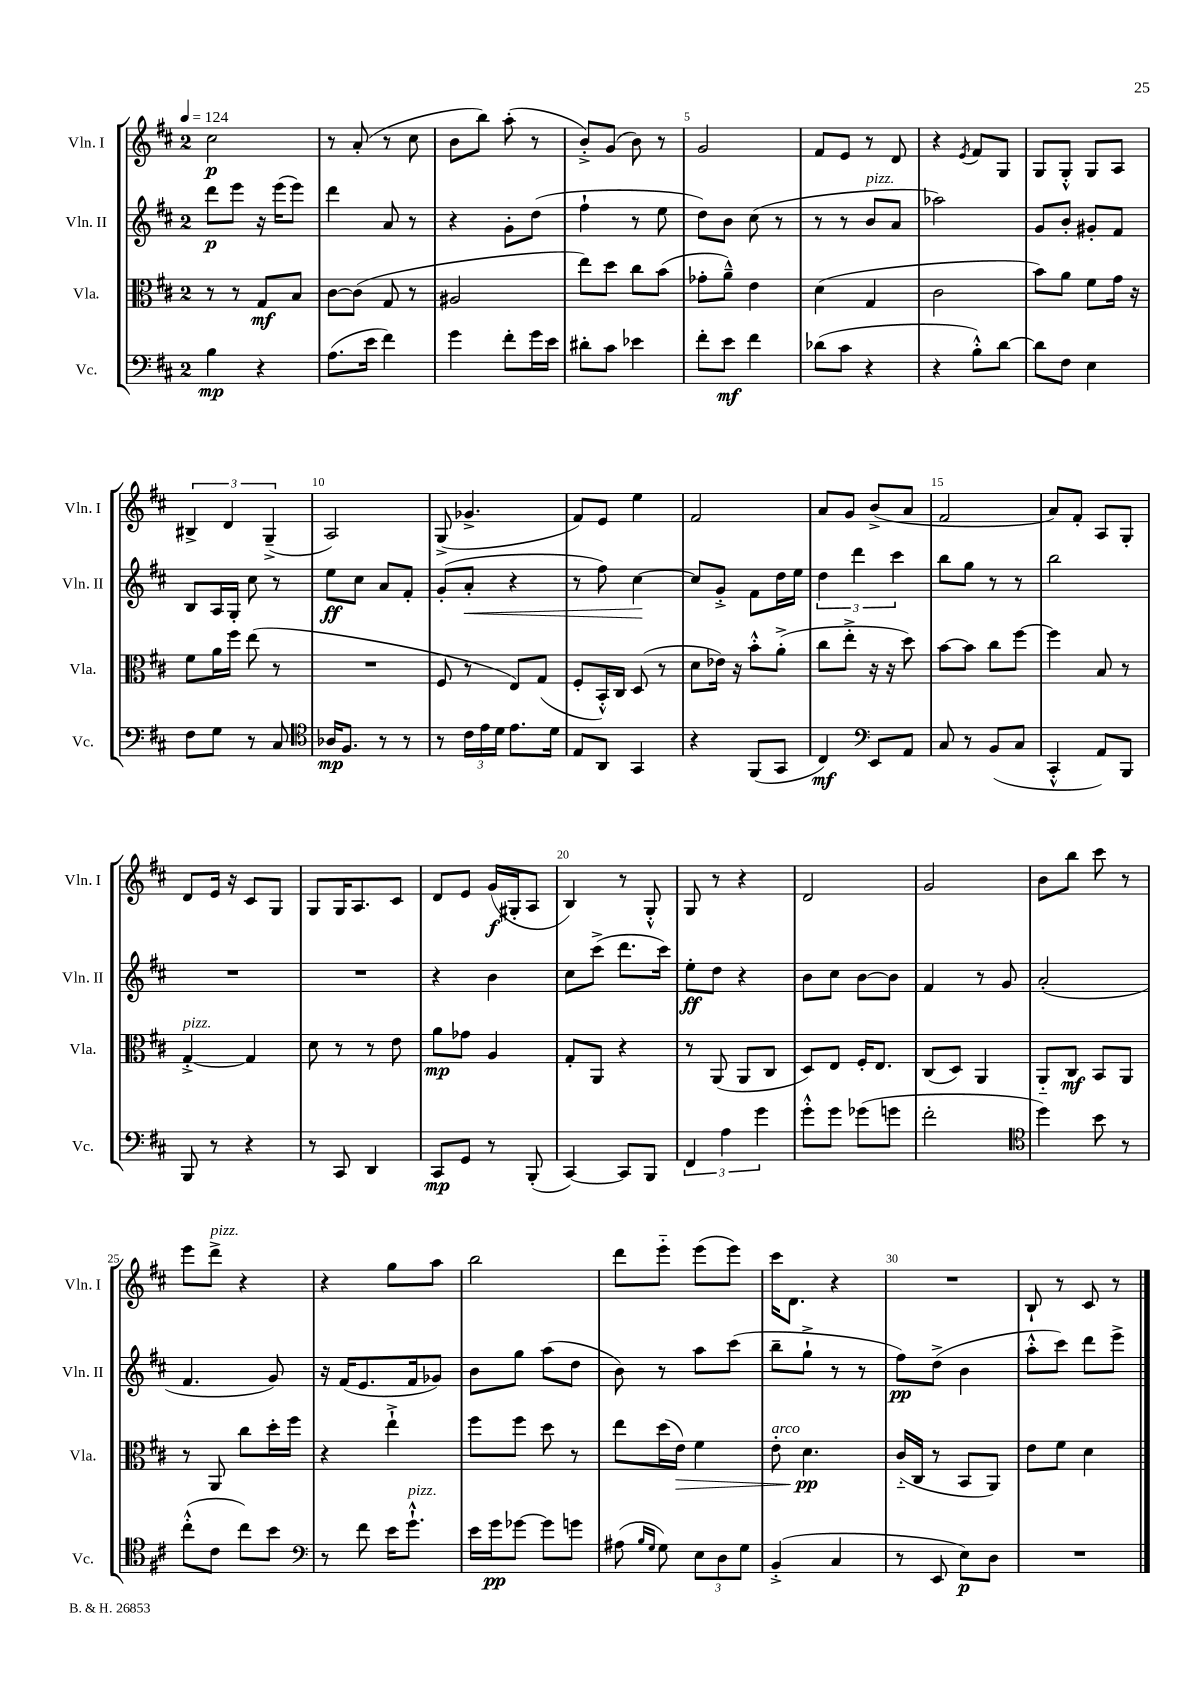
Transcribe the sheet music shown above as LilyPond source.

<<
\new StaffGroup <<
\new Staff = "s0" \with { instrumentName = "Vln. I" shortInstrumentName = "Vln. I" } {
    \clef treble \key d \major \once \override Staff.TimeSignature.style = #'single-digit \time 2/4 \tempo 4 = 124
    cis''2\p |
    r8 a'8-.( r8 cis''8 |
    b'8 b''8) a''8-.( r8 |
    b'8-.->) g'8( b'8) r8 |
    g'2 |
    fis'8 e'8 r8 d'8 |
    r4 \acciaccatura { e'8 } fis'8 g8 |
    g8 g8-.-^ g8 a8 |
    \tuplet 3/2 { bis4-> d'4 g4--->( } |
    a2) |
    g8->( ges'4.-> |
    fis'8) e'8 e''4 |
    fis'2 |
    a'8 g'8 b'8->( a'8 |
    fis'2 |
    a'8) fis'8-. a8 g8-. |
    d'8 e'16 r16 cis'8 g8 |
    g8 g16 a8. cis'8 |
    d'8 e'8 g'16\f( gis16-. a8 |
    b4) r8 g8-.-^ |
    g8 r8 r4 |
    d'2 |
    g'2 |
    b'8 b''8 cis'''8 r8 |
    e'''8 d'''8->^\markup { \italic "pizz." } r4 |
    r4 g''8 a''8 |
    b''2 |
    d'''8 e'''8-_ e'''8( e'''8) |
    cis'''16 d'8. r4 |
    R2 |
    b8-! r8 cis'8 r8 \bar "|." |
}
\new Staff = "s1" \with { instrumentName = "Vln. II" shortInstrumentName = "Vln. II" } {
    \clef treble \key d \major \once \override Staff.TimeSignature.style = #'single-digit \time 2/4
    d'''8\p e'''8 r16 e'''16( e'''8) |
    d'''4 a'8 r8 |
    r4 g'8-. d''8( |
    fis''4-! r8 e''8 |
    d''8) b'8 cis''8( r8 |
    r8 r8 b'8^\markup { \italic "pizz." } a'8 |
    aes''2) |
    g'8 b'8-. gis'8-. fis'8 |
    b8 a16 g16-. cis''8 r8 |
    e''8\ff cis''8 a'8 fis'8-. |
    g'8-.( a'8-.\< r4 |
    r8 fis''8) cis''4~\! |
    cis''8 g'8-.-> fis'8 d''16 e''16 |
    \tuplet 3/2 { d''4 d'''4 cis'''4 } |
    b''8 g''8 r8 r8 |
    b''2 |
    R2 |
    R2 |
    r4 b'4 |
    cis''8 cis'''8->( d'''8. cis'''16) |
    e''8-.\ff d''8 r4 |
    b'8 cis''8 b'8~ b'8 |
    fis'4 r8 g'8 |
    a'2-.( |
    fis'4. g'8) |
    r16 fis'16( e'8. fis'16 ges'8) |
    b'8 g''8 a''8( d''8 |
    b'8) r8 a''8 cis'''8( |
    b''8-- g''8-!-> r8 r8 |
    fis''8\pp) d''8->( b'4 |
    a''8-.-^ cis'''8) d'''8 e'''8-> \bar "|." |
}
\new Staff = "s2" \with { instrumentName = "Vla." shortInstrumentName = "Vla." } {
    \clef alto \key d \major \once \override Staff.TimeSignature.style = #'single-digit \time 2/4
    r8 r8 g8\mf b8 |
    cis'8~ cis'8( g8 r8 |
    ais2 |
    e''8) d''8 cis''8 b'8( |
    ges'8-. a'8---^) e'4 |
    d'4( g4 |
    cis'2 |
    b'8) a'8 fis'8 g'16 r16 |
    fis'8 a'16 fis''16 e''8( r8 |
    R2 |
    fis8 r8 e8) g8( |
    fis8-. b,16-.-^) cis16 d8( r8 |
    d'8 ees'16) r16 b'8-.-^ a'8-.->( |
    cis''8 e''8-.-> r16 r16 d''8) |
    b'8~ b'8 cis''8 fis''8~ |
    fis''4 b8 r8 |
    g4~-.->^\markup { \italic "pizz." } g4 |
    d'8 r8 r8 e'8 |
    a'8\mp ges'8 a4 |
    g8-. a,8 r4 |
    r8 a,8( a,8 cis8 |
    d8) e8 fis16-. e8. |
    cis8( d8) a,4 |
    a,8-_ cis8\mf b,8 a,8 |
    r8 a,8 cis''8 d''16-. fis''16 |
    r4 e''4-!-> |
    fis''8 fis''8 d''8 r8 |
    e''8 d''16( e'16\>) fis'4 |
    e'8-.^\markup { \italic "arco" } d'4.\pp\! |
    cis'16-_( cis16 r8 b,8 a,8) |
    e'8 fis'8 d'4 \bar "|." |
}
\new Staff = "s3" \with { instrumentName = "Vc." shortInstrumentName = "Vc." } {
    \clef bass \key d \major \once \override Staff.TimeSignature.style = #'single-digit \time 2/4
    b4\mp r4 |
    a8.( e'16 fis'4) |
    g'4 fis'8-. g'16 e'16 |
    dis'8-. cis'8 ees'4 |
    fis'8-. e'8\mf fis'4 |
    des'8( cis'8 r4 |
    r4 b8-.-^) d'8~ |
    d'8 fis8 e4 |
    fis8 g8 r8 cis8 |
    \clef tenor aes16\mp fis8. r8 r8 |
    r8 \tuplet 3/2 { cis'16 e'16 d'16 } e'8. d'16 |
    e8 a,8 g,4 |
    r4 fis,8( g,8 |
    cis4\mf) \clef bass e,8 a,8 |
    cis8 r8 b,8( cis8 |
    cis,4-.-^ a,8) b,,8 |
    b,,8 r8 r4 |
    r8 cis,8 d,4 |
    cis,8\mp g,8 r8 b,,8-.( |
    cis,4~) cis,8 b,,8 |
    \tuplet 3/2 { fis,4 a4 g'4 } |
    g'8-.-^ g'8 ges'8( g'8 |
    fis'2-. |
    \clef tenor d''4) b'8 r8 |
    cis''8-.-^( cis'8 cis''8) b'8 |
    \clef bass r8 fis'8 e'16 g'8.-!-^^\markup { \italic "pizz." } |
    e'16 g'16\pp ges'8~ ges'8 g'8 |
    ais8( \grace { b16 g16 } g8) \tuplet 3/2 { e8 d8 g8 } |
    b,4-.->( cis4 |
    r8 e,8 e8\p) d8 |
    R2 \bar "|." |
}
>>
>>
\layout { \context { \Score \override BarNumber.break-visibility = ##(#f #t #t) barNumberVisibility = #(every-nth-bar-number-visible 5) } }
